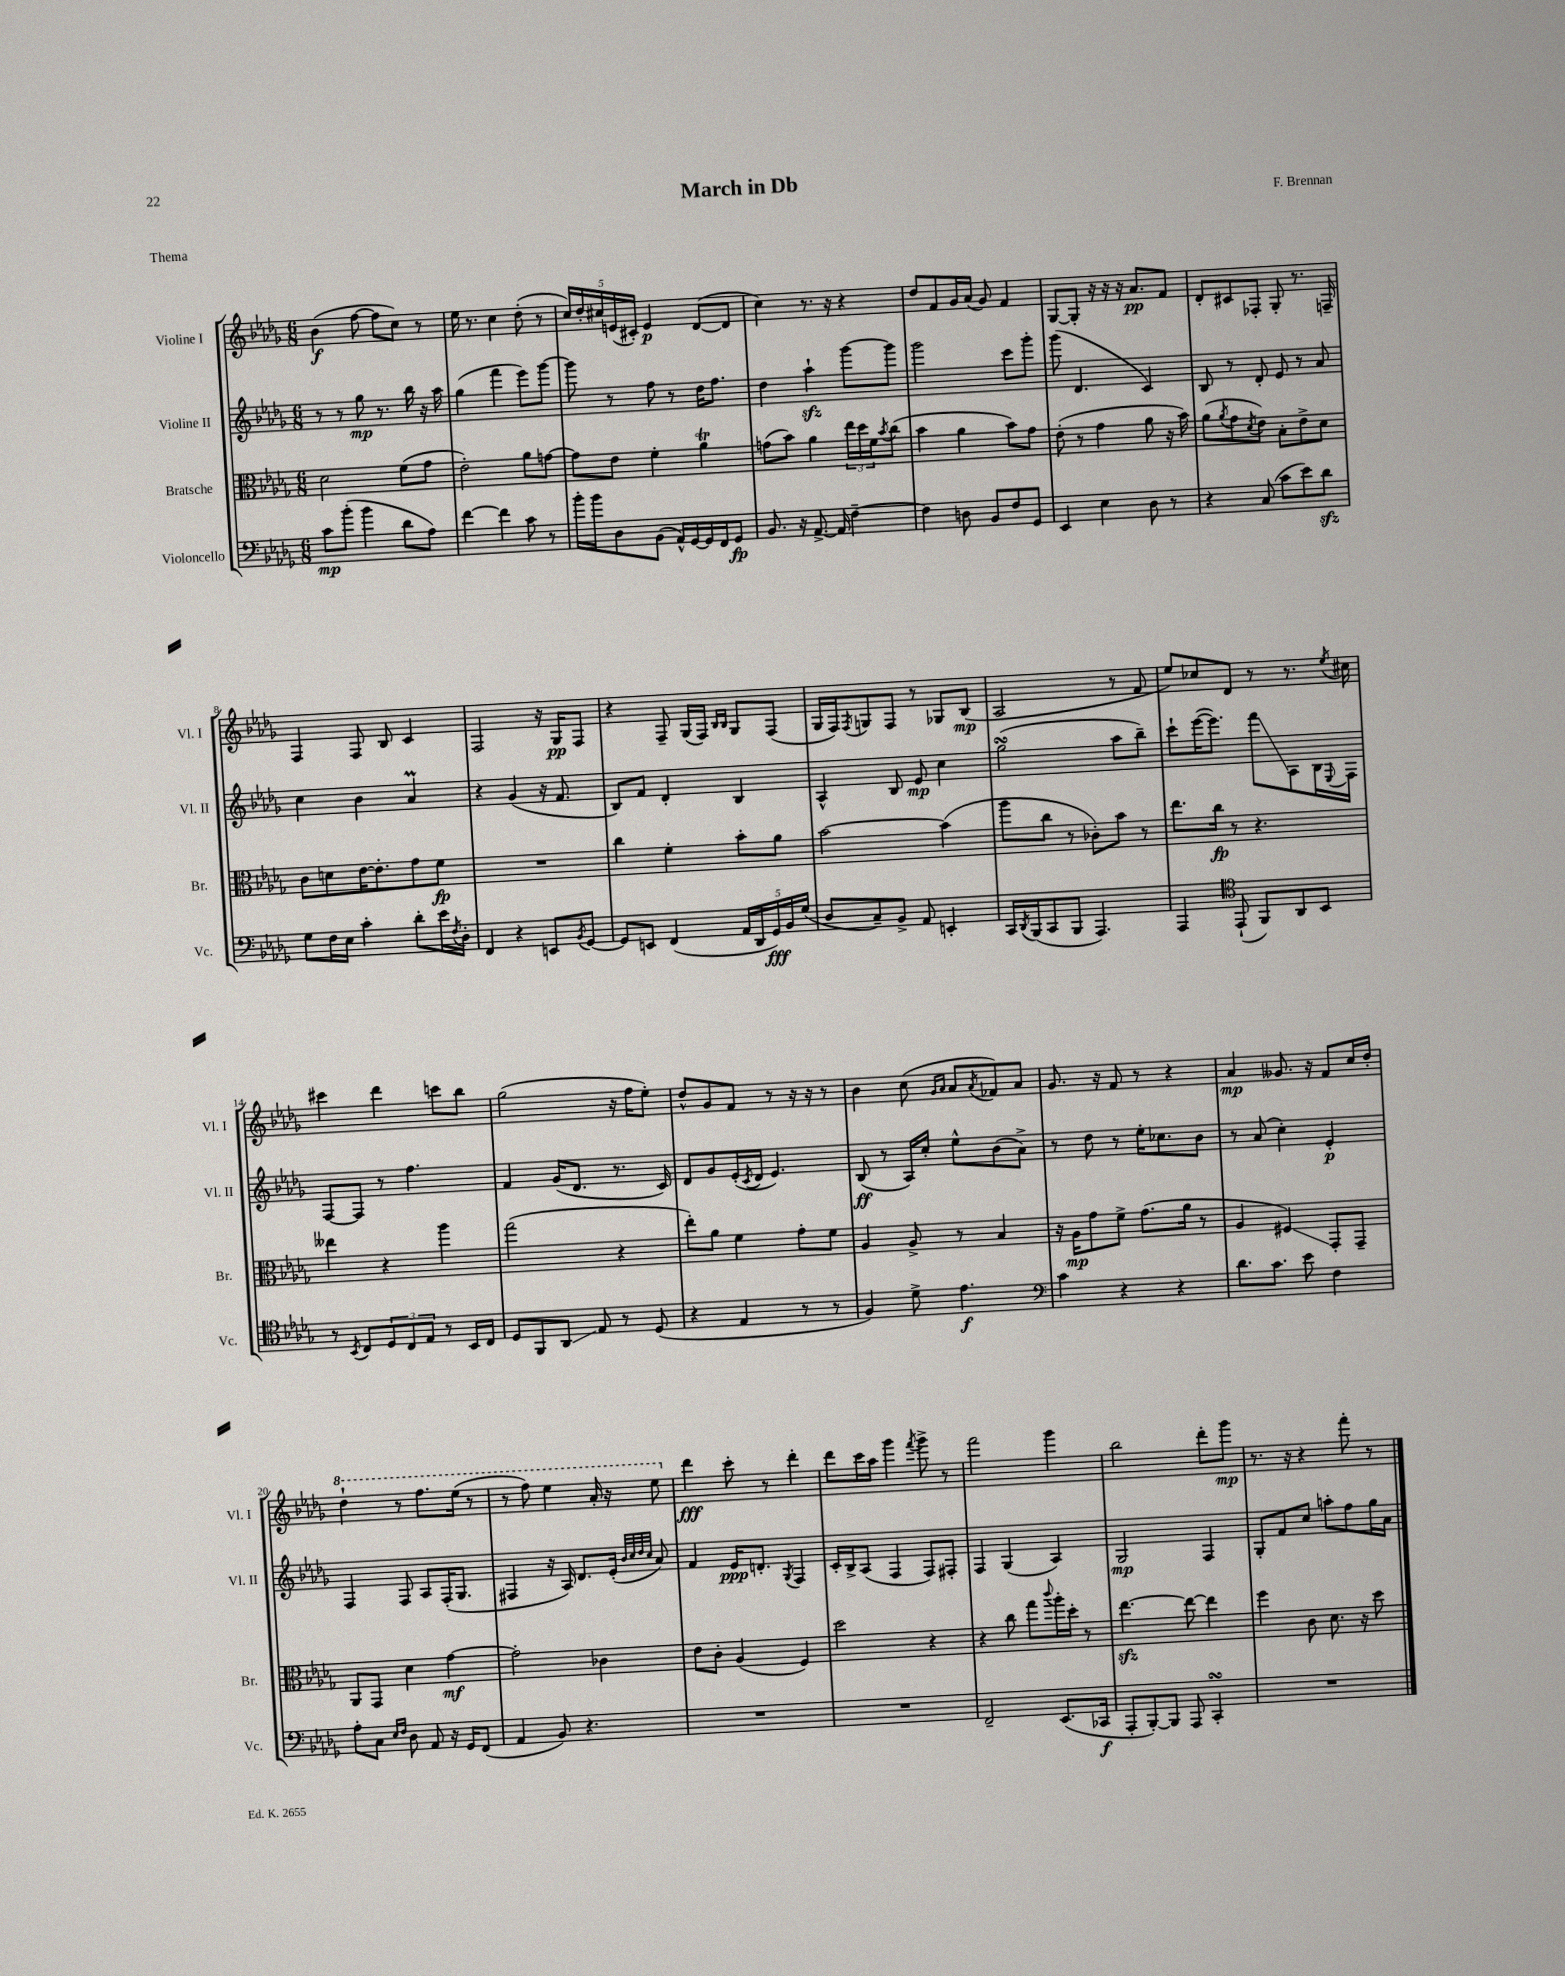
\header { title = "March in Db" composer = "F. Brennan" piece = "Thema" }
<<
\new StaffGroup <<
\new Staff = "s0" \with { instrumentName = "Violine I" shortInstrumentName = "Vl. I" } {
    \clef treble \key des \major \numericTimeSignature \time 6/8
    bes'4\f( f''8~ f''8 c''8) r8 |
    ees''16 r8. c''4 des''8-.( r8 |
    \tuplet 5/4 { c''16) des''16-. cis''16 e'16( cis'16-.) } e'4\p des'8~( des'8 |
    c''4) r8. r16 r4 |
    des''8 f'8 ges'16 aes'16( ges'8) f'4 |
    ges8~ ges8-. r16 r16 r16 aes'8.\pp f'8 |
    des'8-. cis'8 fes8-. ges8-. r8. f16-- |
    f4 f8 bes8 c'4 |
    f2 r16 ges16\pp f8 |
    r4 f8-- ges16( f16) \grace { bes16 bes16 } ges8 f8( |
    ges16 f16) \acciaccatura { f8 } g8 f8 r8 ges8 bes8\mp( |
    aes2 r8 f'8 |
    ees''8) ces''8 des'8 r8 r8. \acciaccatura { ees''8 } cis''16 |
    cis'''4 des'''4 c'''8 bes''8 |
    ges''2( r16 f''16 ees''8-.) |
    des''8-^ ges'8 f'8 r8 r16 r16 r8 |
    bes'4 c''8( \grace { ges'16 aes'16 } aes'8 \acciaccatura { aes'8 } fes'8) aes'8 |
    ges'8. r16 f'8 r8 r4 |
    aes'4\mp geses'8. r16 f'8 c''16 des''16-. |
    \ottava #1 des'''4-! r8 f'''8. ees'''16( r8 |
    r8 f'''8) ees'''4 aes''16-. r16 ees'''8 \ottava #0 |
    des'''4\fff c'''8-. r8 des'''4-. |
    des'''8 c'''16 aes''16 ges'''4 \acciaccatura { f'''8 } ges'''8-> r8 |
    f'''2 ges'''4 |
    bes''2 des'''8-. ges'''8\mp |
    r8. r16 r4 f'''8-. r8 \bar "|." |
}
\new Staff = "s1" \with { instrumentName = "Violine II" shortInstrumentName = "Vl. II" } {
    \clef treble \key des \major \numericTimeSignature \time 6/8
    r8 r8 ges''8\mp r8. bes''16 r16 aes''16 |
    ges''4( f'''4 ees'''8) ges'''8~ |
    ges'''8 r8 f''8 r8 des''16 f''8. |
    des''4 aes''4-!\sfz ges'''8~ ges'''8 |
    ges'''2 c'''8 ges'''8-. |
    ges'''8( des'4. c'4) |
    bes8 r8 des'8-. ees'8 r8 aes'8 |
    c''4 bes'4 aes'4\prall |
    r4 ges'4( r16 f'8. |
    bes8) f'8 des'4-. bes4 |
    aes4-^ bes8 ees'8\mp c''4 |
    ges''2\turn( aes''8 bes''8--) |
    c'''8-! ees'''16~( ees'''8.) f'''8\glissando aes8 bes16 \appoggiatura { ees8 } f16 |
    f8~ f8 r8 f''4. |
    f'4 ges'16( des'8. r8. c'16) |
    des'8 ges'8 ees'16-.( \acciaccatura { c'8 } des'16 ees'4.) |
    bes8\ff( r8 aes16) c''16-. ees''8-^ bes'8( aes'8->) |
    r8 des''8 r8 ees''16-. ces''8. bes'8 |
    r8 aes'8( c''4-.) ees'4-.\p |
    f4 f8 aes8 f16-.( ges8. |
    fis4 r16 aes16) des'8. ees'16-.( \grace { bes'32 c''32 des''32 c''32 } aes'8) |
    f'4 ees'16\ppp d'8.-. \acciaccatura { ges8 } f4 |
    c'16-. bes16-> aes8( f4 f8) fis8-. |
    f4 ges4( aes4) |
    ges2\mp f4 |
    ges8-. f'8 c''8 a''8-. f''8 ges''16 aes'16 \bar "|." |
}
\new Staff = "s2" \with { instrumentName = "Bratsche" shortInstrumentName = "Br." } {
    \clef alto \key des \major \numericTimeSignature \time 6/8
    des'2 f'8( ges'8 |
    ees'2-.) aes'8 g'8~ |
    g'8 ees'8 f'4-. aes'4\trill |
    g'8( bes'8) aes'4 \tuplet 3/2 { ees''16 des''16 f'16 } \acciaccatura { bes'8 } c''8( |
    bes'4 aes'4 bes'8) ges'8 |
    ees'8-.( r8 ges'4 aes'8 r16 bes'16) |
    aes'8( \acciaccatura { aes'8 } ges'8 \acciaccatura { des'8 } ees'8) bes8-. ees'8-> des'8 |
    c'8 d'8 ees'16~ ees'8.-. ges'8 f'8\fp |
    R2. |
    c''4 f'4-. bes'8-. aes'8 |
    bes'2~ bes'4( |
    aes''8 c''8 r8 ces'8-.) bes'8 r8 |
    ees''8. c''16\fp r8 r4. |
    eeses''4 r4 aes''4 |
    ges''2( r4 |
    ees''8-.) aes'8 f'4 ges'8-. f'8 |
    aes4 aes8-> r8 bes4 |
    r16 aes16\mp ges'8 f'8-> ges'8.( aes'16 r8 |
    aes4 fis4\glissando) ges,8-. ges,8-- |
    aes,8 ges,8 des'4 ges'4~\mf |
    ges'2-. ces'4 |
    ees'8 c'8-. aes4( f4) |
    des''2 r4 |
    r4 c''8 ges''8 \appoggiatura { c'''8 } aes''16-. des''16-. r8 |
    ees''4.~\sfz ees''8~ ees''4 |
    f''4 c'8 des'8. r16 des''8 \bar "|." |
}
\new Staff = "s3" \with { instrumentName = "Violoncello" shortInstrumentName = "Vc." } {
    \clef bass \key des \major \numericTimeSignature \time 6/8
    c'8\mp bes'8-.( bes'4 des'8 aes8) |
    f'4~ f'4 c'8 r8 |
    bes'16-. bes'16 des8 bes,8( aes,16-^) ges,16~ ges,16 f,16 ges,8\fp |
    bes,8. r16 aes,8.~-> aes,16 f4~-- |
    f4 d8 bes,8 f8 ges,8 |
    ees,4 ees4 des8 r8 |
    r4 c8( c'8 ees'8) des'8\sfz |
    ges8 f16 ees16 c'4-. des'8-. ees'16 \acciaccatura { f8 } des16-. |
    f,4 r4 e,8 \acciaccatura { bes,8 } ges,8~ |
    ges,8 e,8 f,4( \tuplet 5/4 { aes,16 des,16 ges,16\fff) bes,16 ges16( } |
    des8 c8--) bes,8-> aes,8 e,4-. |
    c,16 \acciaccatura { des,8 } bes,,16( c,8 bes,,8 aes,,4.) |
    aes,,4 \clef tenor ees,8-!( f,8) aes,8 bes,8 |
    r8 \acciaccatura { bes,8 } c8 \tuplet 3/2 { des8 c8 ees8 } r8 bes,16 c16 |
    des8 f,8 aes,8\glissando ees8 r8 des8( |
    r4 ees4 r8 r8 |
    f4) des'8-> ees'4.\f |
    \clef bass c'4 r4 r4 |
    des'8. c'8. ees'8 f4 |
    aes8-. c8 \grace { ees16 f16 } des8 aes,8 r16 ges,16 f,8( |
    aes,4 bes,8) r4. |
    R2. |
    R2. |
    f,2-- ees,8.( ces,16\f |
    aes,,8-. bes,,8~-.) bes,,8 aes,,8 c,4-.\turn |
    R2. \bar "|." |
}
>>
>>
